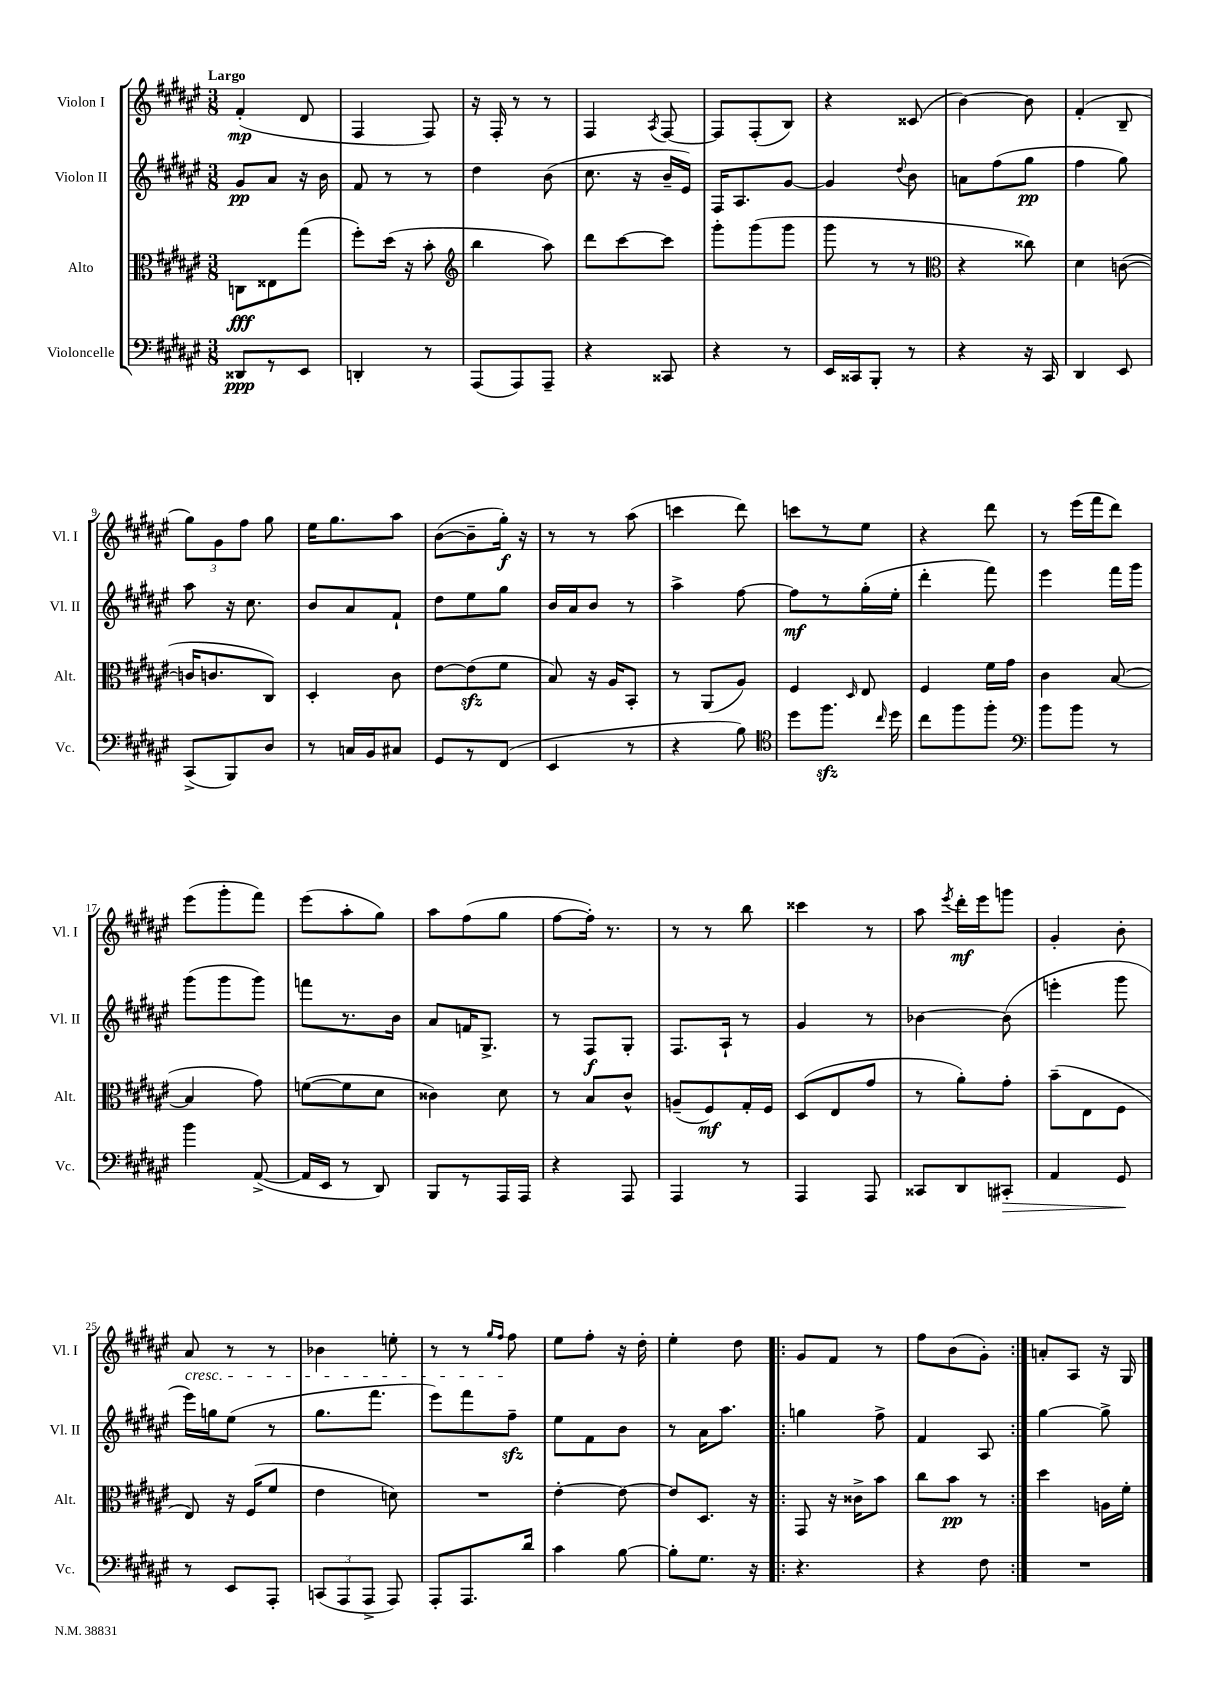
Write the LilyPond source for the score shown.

<<
\new StaffGroup <<
\new Staff = "s0" \with { instrumentName = "Violon I" shortInstrumentName = "Vl. I" } {
    \clef treble \key fis \major \numericTimeSignature \time 3/8 \tempo "Largo"
    \autoBeamOff fis'4-.\mp( dis'8 |
    fis4 fis8) |
    r16 fis16-. r8 r8 |
    fis4 \acciaccatura { ais8 } fis8~ |
    fis8[ fis8-.( b8]) |
    r4 cisis'8( |
    b'4~) b'8 |
    fis'4-.( b8-- |
    \tuplet 3/2 { gis''8[) gis'8 fis''8] } gis''8 |
    eis''16[ gis''8. ais''8] |
    b'8[~( b'8-- gis''16]-.\f) r16 |
    r8 r8 ais''8( |
    c'''4 dis'''8) |
    c'''8[ r8 eis''8] |
    r4 dis'''8 |
    r8 eis'''16[( fis'''16 dis'''8]) |
    eis'''8[( gis'''8-. fis'''8]) |
    eis'''8[( ais''8-. gis''8]) |
    ais''8[ fis''8( gis''8] |
    fis''8[~ fis''16]-.) r8. |
    r8 r8 b''8 |
    cisis'''4 r8 |
    ais''8 \acciaccatura { eis'''8 } dis'''16[-.\mf eis'''16 g'''8] |
    gis'4-. b'8-. |
    ais'8\cresc r8 r8 |
    bes'4 e''8-. |
    r8 r8 \grace { gis''16[ fis''16] } fis''8\! |
    eis''8[ fis''8]-. r16 dis''16-. |
    eis''4-. dis''8 |
    \repeat volta 2 { gis'8[ fis'8] r8 |
    fis''8[ b'8( gis'8]-.) | }
    a'8[-. ais8] r16 gis16 \bar "|." |
}
\new Staff = "s1" \with { instrumentName = "Violon II" shortInstrumentName = "Vl. II" } {
    \clef treble \key fis \major \numericTimeSignature \time 3/8
    \autoBeamOff gis'8[\pp ais'8] r16 b'16 |
    fis'8 r8 r8 |
    dis''4 b'8( |
    cis''8. r16 b'16[-- eis'16]) |
    fis16[ ais8. gis'8]~ |
    gis'4 \appoggiatura { dis''8 } b'8 |
    a'8[ fis''8( gis''8]\pp |
    fis''4 gis''8) |
    ais''8 r16 cis''8. |
    b'8[ ais'8 fis'8]-! |
    dis''8[ eis''8 gis''8] |
    b'16[ ais'16 b'8] r8 |
    ais''4-> fis''8~ |
    fis''8[\mf r8 gis''16-.( eis''16]-. |
    dis'''4-. fis'''8) |
    eis'''4 fis'''16[ gis'''16] |
    gis'''8[( gis'''8 gis'''8]) |
    f'''8[ r8. b'16] |
    ais'8[ f'16 gis8.]-> |
    r8 fis8[\f gis8]-. |
    fis8.[ ais16]-! r8 |
    gis'4 r8 |
    bes'4~ bes'8( |
    e'''4-. gis'''8 |
    eis'''16[) g''16 eis''8]( r8 |
    gis''8.[ fis'''8.] |
    eis'''8[) fis'''8 fis''8]--\sfz |
    eis''8[ fis'8 b'8] |
    r8 ais'16[ ais''8.] |
    \repeat volta 2 { g''4 fis''8-> |
    fis'4 ais8 | }
    gis''4~ gis''8-> \bar "|." |
}
\new Staff = "s2" \with { instrumentName = "Alto" shortInstrumentName = "Alt." } {
    \clef alto \key fis \major \numericTimeSignature \time 3/8
    \autoBeamOff c8[\fff eisis8 gis''8]( |
    fis''8[-.) dis''16]( r16 b'8-. |
    \clef treble b''4 ais''8) |
    dis'''8[ cis'''8~ cis'''8] |
    gis'''8[-. gis'''8( gis'''8] |
    gis'''8 r8 r8 |
    \clef alto r4 cisis''8) |
    dis'4 c'8~( |
    c'16[ c'8. cis8]) |
    dis4-. cis'8 |
    eis'8[~ eis'8\sfz( fis'8] |
    b8) r16 ais16[ b,8]-. |
    r8 ais,8[( ais8]) |
    fis4 \grace { dis16 } eis8 |
    fis4 fis'16[ gis'16] |
    cis'4 b8~( |
    b4 gis'8) |
    f'8[~( f'8 dis'8] |
    cisis'4) dis'8 |
    r8 b8[ cis'8]-^ |
    a8[--( fis8\mf) gis16-. fis16] |
    dis8[( eis8 gis'8] |
    r8 ais'8[-.) gis'8]-. |
    b'8[--( eis8 fis8] |
    eis8) r16 fis16[( fis'8] |
    eis'4 d'8) |
    R4. |
    eis'4~-. eis'8~ |
    eis'8[ dis8.] r16 |
    \repeat volta 2 { gis,8 r16 cisis'16[-> b'8] |
    cis''8[ b'8]\pp r8 | }
    dis''4 a16[ fis'16]-. \bar "|." |
}
\new Staff = "s3" \with { instrumentName = "Violoncelle" shortInstrumentName = "Vc." } {
    \clef bass \key fis \major \numericTimeSignature \time 3/8
    \autoBeamOff disis,8[\ppp r8 eis,8] |
    d,4-. r8 |
    ais,,8[( ais,,8) ais,,8]-- |
    r4 cisis,8 |
    r4 r8 |
    eis,16[ cisis,16 b,,8]-. r8 |
    r4 r16 cis,16 |
    dis,4 eis,8 |
    cis,8[->( b,,8) dis8] |
    r8 c16[ b,16 cis8] |
    gis,8[ r8 fis,8]( |
    eis,4 r8 |
    r4 b8) |
    \clef tenor dis''8[ fis''8.]\sfz \grace { cis''16 } dis''16 |
    cis''8[ fis''8 fis''8]-. |
    \clef bass b'8[ b'8] r8 |
    b'4 ais,8~->( |
    ais,16[ eis,16] r8 dis,8) |
    b,,8[ r8 ais,,16 ais,,16] |
    r4 ais,,8 |
    ais,,4 r8 |
    ais,,4 ais,,8 |
    cisis,8[ dis,8 cis,8]-.\> |
    ais,4 gis,8\! |
    r8 eis,8[ ais,,8]-. |
    \tuplet 3/2 { c,8[( ais,,8 ais,,8]-> } ais,,8) |
    ais,,8[-. ais,,8. dis'16] |
    cis'4 b8~ |
    b8[-. gis8.] r16 |
    \repeat volta 2 { r4. |
    r4 fis8 | }
    R4. \bar "|." |
}
>>
>>
